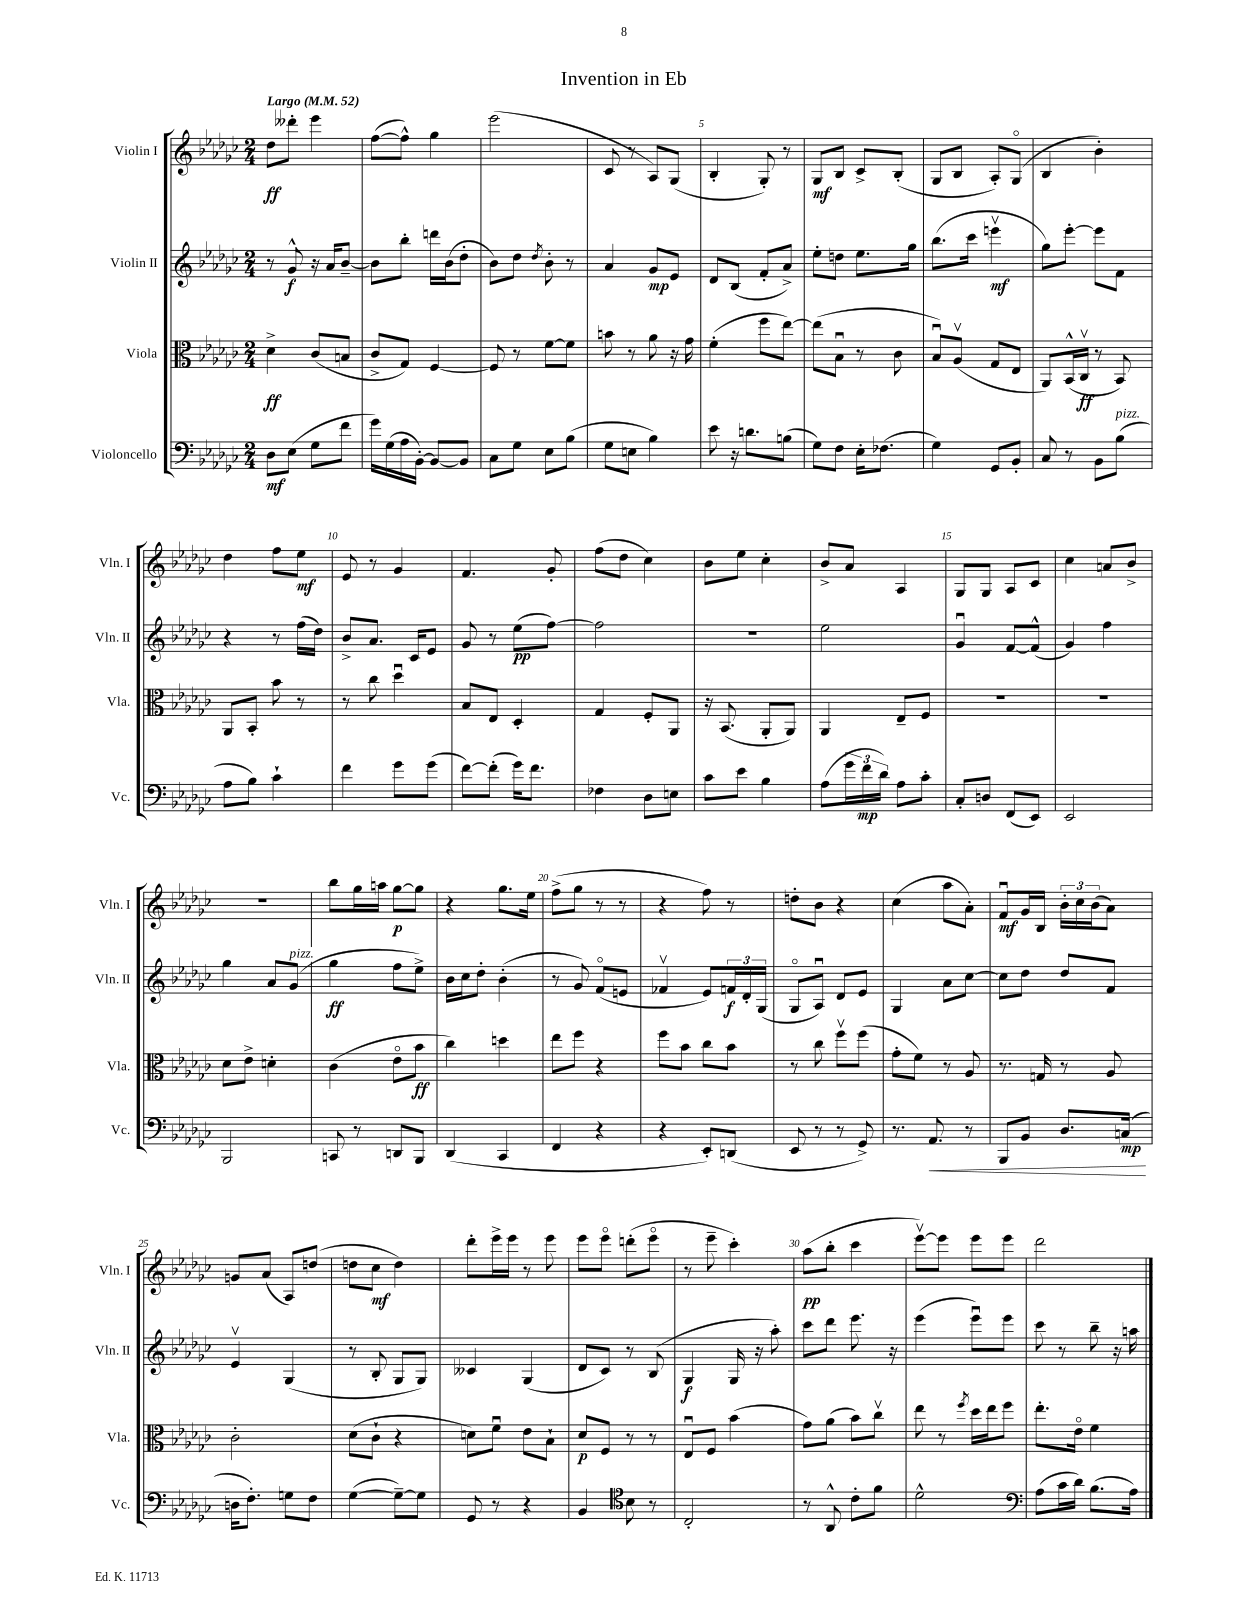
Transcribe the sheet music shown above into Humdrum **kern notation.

**kern	**dynam	**kern	**dynam	**kern	**dynam	**kern	**dynam
*part4	*part4	*part3	*part3	*part2	*part2	*part1	*part1
*staff4	*staff4	*staff3	*staff3	*staff2	*staff2	*staff1	*staff1
*I"Violoncello	*	*I"Viola	*	*I"Violin II	*	*I"Violin I	*
*I'Vc.	*	*I'Vla.	*	*I'Vln. II	*	*I'Vln. I	*
*clefF4	*	*clefC3	*	*clefG2	*	*clefG2	*
*k[b-e-a-d-g-c-]	*	*k[b-e-a-d-g-c-]	*	*k[b-e-a-d-g-c-]	*	*k[b-e-a-d-g-c-]	*
*M2/4	*	*M2/4	*	*M2/4	*	*M2/4	*
*MM52	*	*MM52	*	*MM52	*	*MM52	*
=1	=1	=1	=1	=1	=1	=1	=1
!	!	!	!	!	!	!LO:TX:a:B:t=Largo	!
8D-\L	mf	4d-^\	ff	8r	.	8dd-\L	ff
(8E-\J	.	.	.	8g-^^/	f	8ddd--X'\J	.
8G-\L	.	(8c-/L	.	16r	.	4eee-\	.
.	.	.	.	16a-/KL	.	.	.
8f\J	.	8Bn/J	.	[8b-~/J	.	.	.
=2	=2	=2	=2	=2	=2	=2	=2
16g-\LL)	.	8c-^/L	.	8b-\L]	.	([8ff\L	.
(16G-\	.	.	.	.	.	.	.
16A-\	.	8G-/J)	.	8bb-'\J	.	8ff^^\J])	.
[16BB-'\JJ)	.	.	.	.	.	.	.
8BB-/L_	.	[4F/	.	16dddn\LL	.	4gg-\	.
.	.	.	.	(16b-\J	.	.	.
8BB-/J]	.	.	.	8dd-'\J	.	.	.
=3	=3	=3	=3	=3	=3	=3	=3
8C-\L	.	8F/]	.	8b-\L)	.	(2eee-\	.
8G-\J	.	8r	.	8dd-\J	.	.	.
.	.	.	.	8qdd-/	.	.	.
8E-\L	.	[8f\L	.	8b-'\	.	.	.
(8B-\J	.	8f\J]	.	8r	.	.	.
=4	=4	=4	=4	=4	=4	=4	=4
8G-\L	.	8bn\	.	4a-/	.	8c-/	.
8En\J	.	8r	.	.	.	8r	.
4B-\)	.	8a-\	.	8g-/L	mp	8A-/L)	.
.	.	16r	.	8e-/J	.	(8G-/J	.
.	.	16g-\	.	.	.	.	.
=5	=5	=5	=5	=5	=5	=5	=5
8e-\	.	(4f'\	.	8d-/L	.	4B-'/	.
16r	.	.	.	(8B-/J	.	.	.
8.dn\L	.	.	.	.	.	.	.
.	.	8ff\L	.	8f'/L	.	8G-'/)	.
(8Bn\J	.	[8ee-\J)	.	8a-^/J)	.	8r	.
=6	=6	=6	=6	=6	=6	=6	=6
8G-\L)	.	(8ee-\L]	.	8ee-'\L	.	8G-/L	mf
8F\J	.	8B-u\J	.	8ddn\J	.	8B-/J	.
16E-'\KL	.	8r	.	8.ee-\L	.	8c-^/L	.
(8.F-X\J	.	.	.	.	.	.	.
.	.	8c-\	.	.	.	(8B-'/J	.
.	.	.	.	16gg-\Jk	.	.	.
=7	=7	=7	=7	=7	=7	=7	=7
4G-\)	.	8B-u/L)	.	(8.bb-\L	.	8G-/L	.
.	.	(8A-v/J	.	.	.	8B-/J	.
.	.	.	.	16ccc-\Jk	.	.	.
8GG-/L	.	8G-/L	.	4eeenv\	mf	8A-'/L)	.
8BB-'/J	.	8E-/J	.	.	.	(8G-/J	.
=8	=8	=8	=8	=8	=8	=8	=8
8C-/	.	8AA-/L)	.	8gg-\L)	.	4B-/	.
8r	.	(16BB-^^/L	.	[8eee-'\J	.	.	.
.	.	16C-v/JJ	ff	.	.	.	.
8BB-\L	.	8r	.	8eee-\L]	.	4b-'\)	.
!LO:TX:a:i:t=pizz.	!	!	!	!	!	!	!
(8B-\J	.	8BB-/)	.	8f\J	.	.	.
!!LO:LB:g=z
=9	=9	=9	=9	=9	=9	=9	=9
8A-\L	.	8AA-/L	.	4r	.	4dd-\	.
8B-\J)	.	8BB-'/J	.	.	.	.	.
4c-`\	.	8b-\	.	8r	.	8ff\L	.
.	.	8r	.	(16ff\LL	.	8ee-\J	mf
.	.	.	.	16dd-\JJ)	.	.	.
=10	=10	=10	=10	=10	=10	=10	=10
4f\	.	8r	.	8b-^/L	.	8e-/	.
.	.	8cc-\	.	8.a-/J	.	8r	.
8g-\L	.	4dd-u\	.	.	.	4g-/	.
.	.	.	.	16c-/KL	.	.	.
(8g-\J	.	.	.	8e-/J	.	.	.
=11	=11	=11	=11	=11	=11	=11	=11
[8f\L)	.	8B-/L	.	8g-/	.	4.f/	.
(8f'\J]	.	8E-/J	.	8r	.	.	.
16g-\KL)	.	4D-'/	.	(8ee-\L	pp	.	.
8.f\J	.	.	.	.	.	.	.
.	.	.	.	[8ff\J)	.	8g-'/	.
=12	=12	=12	=12	=12	=12	=12	=12
4F-X\	.	4G-/	.	2ff\]	.	(8ff\L	.
.	.	.	.	.	.	8dd-\J	.
8D-\L	.	8F'/L	.	.	.	4cc-\)	.
8En\J	.	8AA-/J	.	.	.	.	.
=13	=13	=13	=13	=13	=13	=13	=13
8c-\L	.	16r	.	2r	.	8b-\L	.
.	.	(8.BB-/	.	.	.	.	.
8e-\J	.	.	.	.	.	8ee-\J	.
4B-\	.	8AA-'/L	.	.	.	4cc-'\	.
.	.	8AA-/J)	.	.	.	.	.
=14	=14	=14	=14	=14	=14	=14	=14
(8A-\L	.	4AA-/	.	2ee-\	.	8b-^/L	.
24g-\L	.	.	.	.	.	8a-/J	.
24f\	mp	.	.	.	.	.	.
24d-\JJ)	.	.	.	.	.	.	.
8A-\L	.	8E-~/L	.	.	.	4A-/	.
8c-'\J	.	8F/J	.	.	.	.	.
=15	=15	=15	=15	=15	=15	=15	=15
8C-'/L	.	2r	.	4g-u/	.	8G-/L	.
8Dn/J	.	.	.	.	.	8G-/J	.
(8FF/L	.	.	.	[8f/L	.	8A-/L	.
8EE-/J)	.	.	.	(8f^^/J]	.	8c-/J	.
=16	=16	=16	=16	=16	=16	=16	=16
2EE-/	.	2r	.	4g-/)	.	4cc-\	.
.	.	.	.	4ff\	.	8an/L	.
.	.	.	.	.	.	8b-^/J	.
!!LO:LB:g=z
=17	=17	=17	=17	=17	=17	=17	=17
2BBB-/	.	8d-\L	.	4gg-\	.	2r	.
.	.	8e-^\J	.	.	.	.	.
.	.	4dn'\	.	8a-/L	.	.	.
!	!	!	!	!LO:TX:a:i:t=pizz.	!	!	!
.	.	.	.	(8g-/J	.	.	.
=18	=18	=18	=18	=18	=18	=18	=18
8CCn/	.	(4c-\	.	4gg-\	ff	8bb-\L	.
8r	.	.	.	.	.	16gg-\L	.
.	.	.	.	.	.	16aan\JJ	.
8DDn/L	.	8e-\L	.	8ff\L	.	[8gg-\L	p
8BBB-/J	.	8b-\J	ff	8ee-^\J)	.	8gg-\J]	.
=19	=19	=19	=19	=19	=19	=19	=19
(4DD-/	.	4cc-\)	.	16b-\LL	.	4r	.
.	.	.	.	16cc-\J	.	.	.
.	.	.	.	8dd-'\J	.	.	.
4CC-/	.	4ddn\	.	(4b-'\	.	8.gg-\L	.
.	.	.	.	.	.	16ee-\Jk	.
=20	=20	=20	=20	=20	=20	=20	=20
4FF/	.	8ee-\L	.	8r	.	(8ff^\L	.
.	.	8ff\J	.	8g-/)	.	8gg-\J	.
4r	.	4r	.	(8f/L	.	8r	.
.	.	.	.	8en/J	.	8r	.
=21	=21	=21	=21	=21	=21	=21	=21
4r	.	8ff\L	.	4f-Xv/	.	4r	.
.	.	8b-\J	.	.	.	.	.
8EE-'/L)	.	8cc-\L	.	8e-/L)	.	8ff\)	.
(8DDn/J	.	8b-\J	.	24fn/L	f	8r	.
.	.	.	.	24d-'/	.	.	.
.	.	.	.	(24G-/JJ	.	.	.
=22	=22	=22	=22	=22	=22	=22	=22
8EE-/	.	8r	.	8G-/L	.	8ddn'\L	.
8r	.	8cc-\	.	8A-u/J)	.	8b-\J	.
8r	.	8ffv\L	.	8d-/L	.	4r	.
8GG-^/)	.	(8ff\J	.	8e-/J	.	.	.
=23	=23	=23	=23	=23	=23	=23	=23
8.r	.	8g-'\L	.	4G-/	.	(4cc-\	.
.	.	8f\J)	.	.	.	.	.
!	!LO:HP:b	!	!	!	!	!	!
8.AA-/	<	.	.	.	.	.	.
.	.	8r	.	8a-\L	.	8aa-\L	.
8r	.	8A-/	.	[8cc-\J	.	8a-'\J)	.
=24	=24	=24	=24	=24	=24	=24	=24
8BBB-/L	.	8.r	.	8cc-\L]	.	8fu/L	mf
8BB-/J	.	.	.	8dd-\J	.	16g-/L	.
.	.	16Gn/	.	.	.	16B-/JJ	.
8.D-/L	.	8r	.	8dd-/L	.	24b-'\LL	.
.	.	.	.	.	.	24cc-\	.
.	.	.	.	.	.	(24b-\J	.
.	.	8A-/	.	8f/J	.	8a-\J)	.
(16Cn/Jk	mp	.	.	.	.	.	.
.	[	.	.	.	.	.	.
!!LO:LB:g=z
=25	=25	=25	=25	=25	=25	=25	=25
16Dn\KL	.	2c-'\	.	4e-v/	.	8gn/L	.
8.F'\J)	.	.	.	.	.	.	.
.	.	.	.	.	.	(8a-/J	.
8Gn\L	.	.	.	(4G-/	.	8A-/L)	.
8F\J	.	.	.	.	.	(8ddn/J	.
=26	=26	=26	=26	=26	=26	=26	=26
([4G-\	.	(8d-\L	.	8r	.	8ddn\L	.
.	.	8c-`\J	.	8B-'/	.	8cc-\J	mf
8G-~\L_)	.	4r	.	8G-/L	.	4dd\)	.
8G-\J]	.	.	.	8G-/J)	.	.	.
=27	=27	=27	=27	=27	=27	=27	=27
8GG-/	.	8dn\L)	.	4c--X/	.	8ddd-'\L	.
8r	.	8fu\J	.	.	.	16eee-^\L	.
.	.	.	.	.	.	16eee-\JJ	.
4r	.	8e-\L	.	(4G-/	.	8r	.
.	.	8B-`\J	.	.	.	8eee-\	.
=28	=28	=28	=28	=28	=28	=28	=28
4BB-/	.	8d-/L	p	8d-/L	.	8eee-\L	.
.	.	8F/J	.	8c-/J)	.	8eee-\J	.
*clefC4	*	*	*	*	*	*	*
8B-\	.	8r	.	8r	.	(8dddn'\L	.
8r	.	8r	.	(8B-/	.	8eee-\J	.
=29	=29	=29	=29	=29	=29	=29	=29
2C-'/	.	8E-u/L	.	4G-/	f	8r	.
.	.	8F/J	.	.	.	8eee-~\	.
.	.	(4b-\	.	16G-/	.	4ccc-'\)	.
.	.	.	.	16r	.	.	.
.	.	.	.	8aa-'\)	.	.	.
=30	=30	=30	=30	=30	=30	=30	=30
8r	.	8g-\L)	.	8ccc-\L	.	(8aa-\L	pp
8AA-^^/	.	(8a-\J	.	8ddd-\J	.	8bb-'\J	.
8c-'\L	.	8b-\L)	.	8.eee-\	.	4ccc-\	.
8f\J	.	8cc-v\J	.	.	.	.	.
.	.	.	.	16r	.	.	.
=31	=31	=31	=31	=31	=31	=31	=31
2d-^^\	.	8ee-\	.	(4eee-\	.	[8eee-v\L)	.
.	.	8r	.	.	.	8eee-\J]	.
.	.	8qff/	.	.	.	.	.
.	.	16dd-\LL	.	8eee-u\L)	.	8eee-\L	.
.	.	16ee-\J	.	.	.	.	.
.	.	8ff\J	.	8eee-\J	.	8eee-\J	.
=32	=32	=32	=32	=32	=32	=32	=32
*clefF4	*	*	*	*	*	*	*
(8A-\L	.	8.ee-'\L	.	8ccc-\	.	2ddd-\	.
16c-\L	.	.	.	8r	.	.	.
16d-\JJ)	.	16e-\Jk	.	.	.	.	.
(8.B-\L	.	4f\	.	8bb-~\	.	.	.
.	.	.	.	16r	.	.	.
16A-\Jk)	.	.	.	16aan\	.	.	.
==	==	==	==	==	==	==	==
*-	*-	*-	*-	*-	*-	*-	*-
